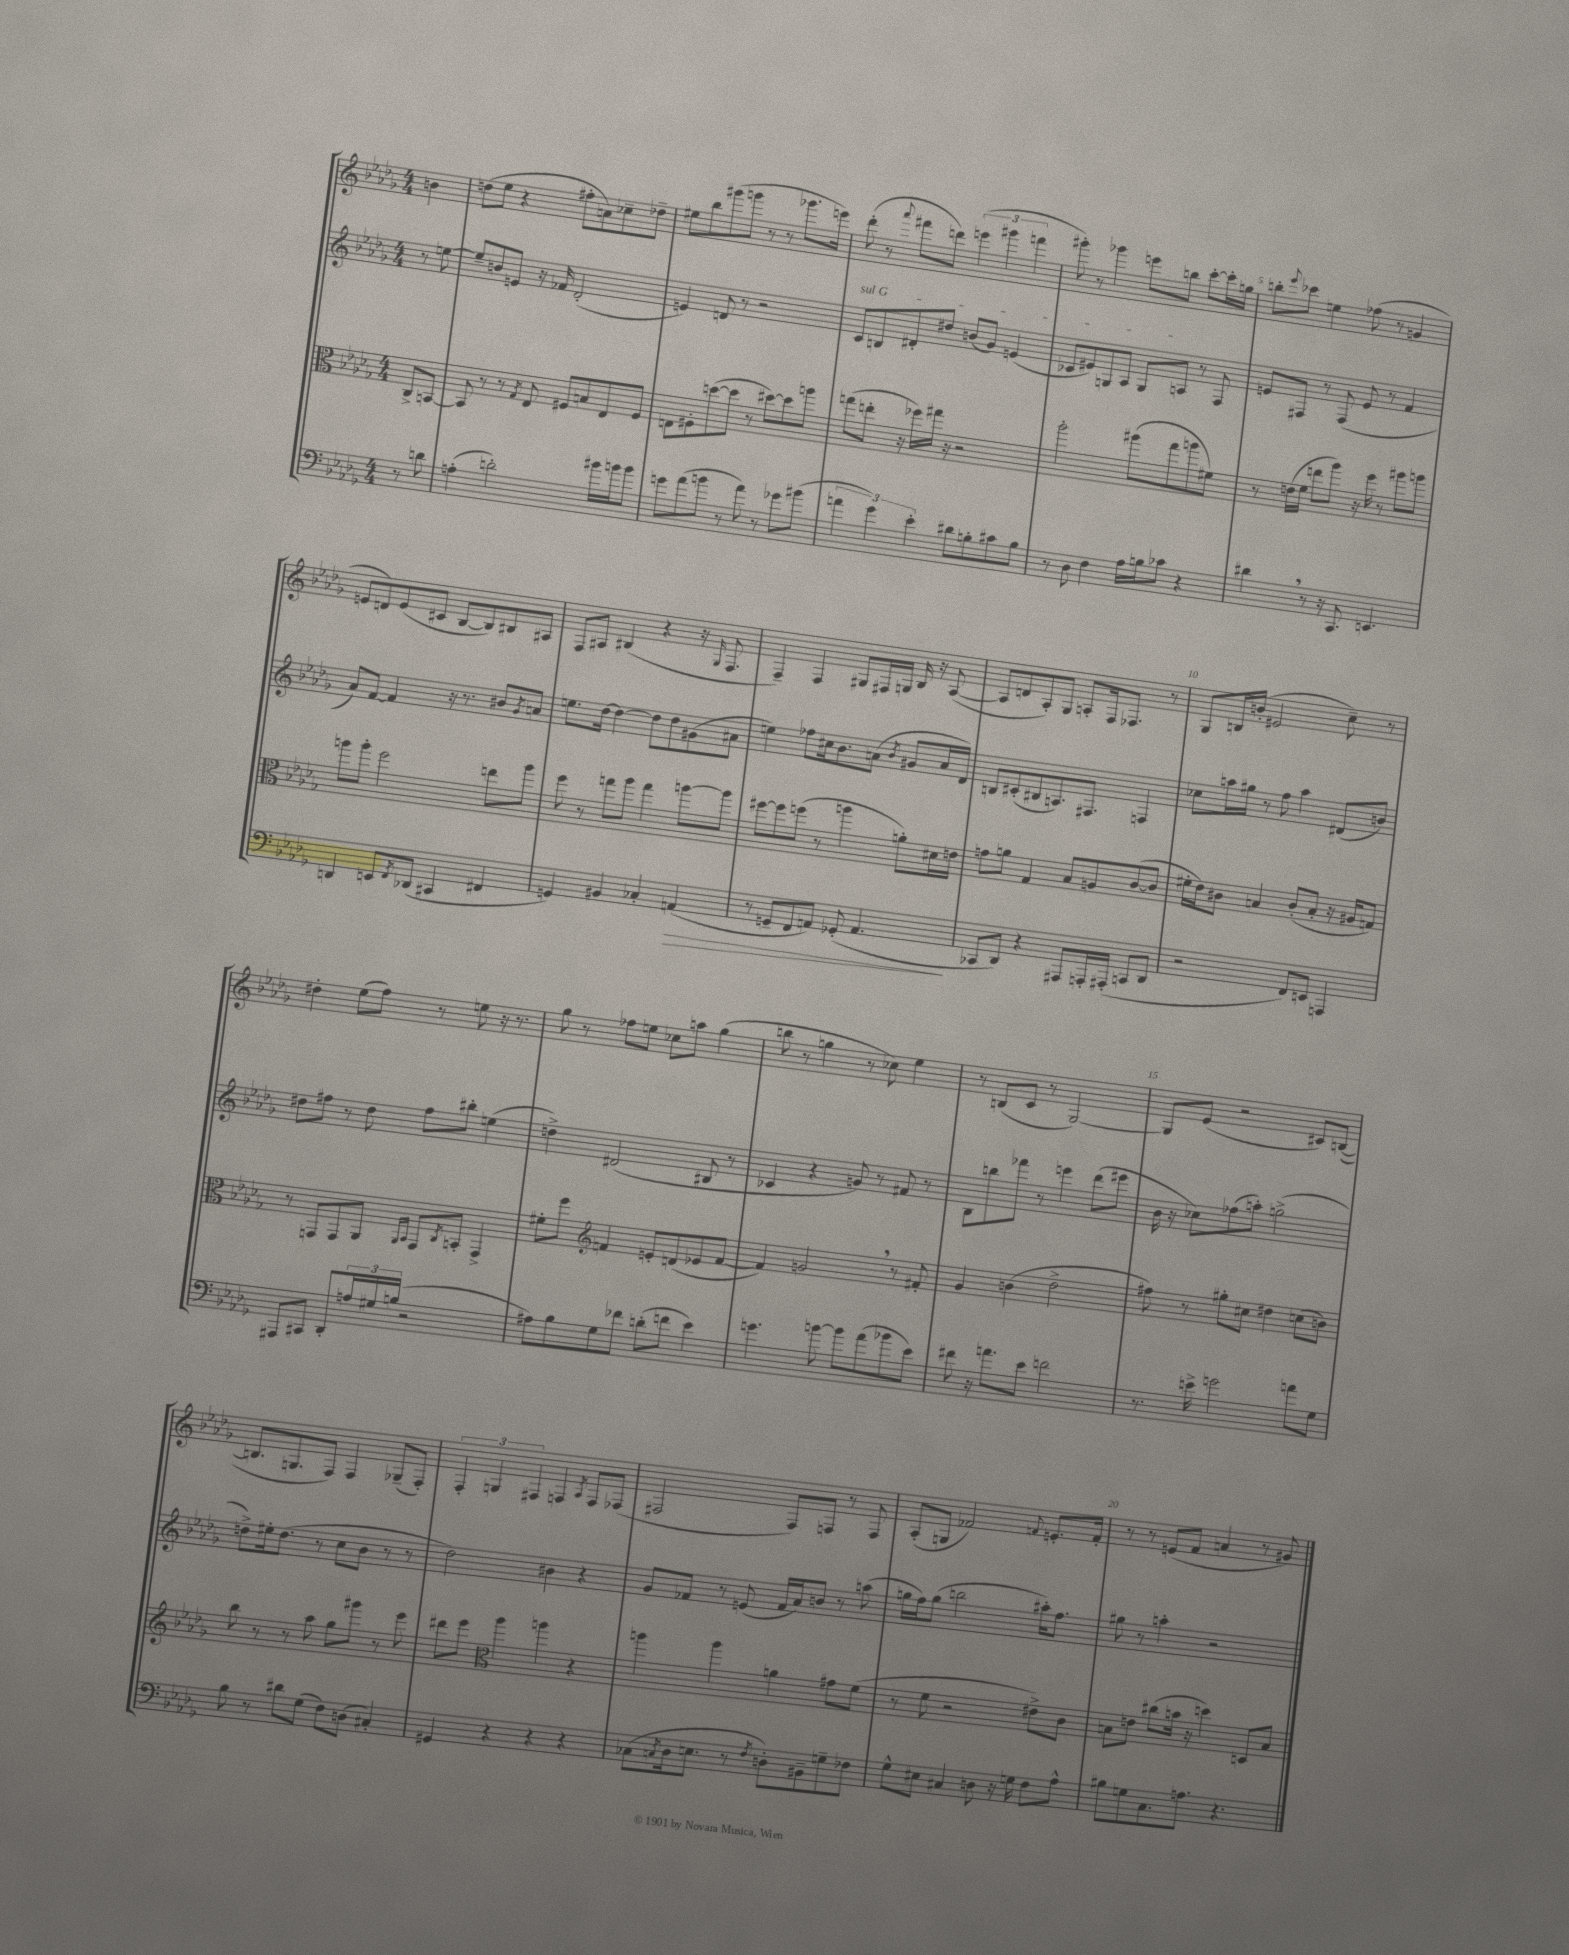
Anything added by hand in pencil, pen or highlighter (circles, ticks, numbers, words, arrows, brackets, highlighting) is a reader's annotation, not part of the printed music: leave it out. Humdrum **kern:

**kern	**kern	**kern	**kern
*staff4	*staff3	*staff2	*staff1
*clefF4	*clefC3	*clefG2	*clefG2
*k[b-e-a-d-g-]	*k[b-e-a-d-g-]	*k[b-e-a-d-g-]	*k[b-e-a-d-g-]
*M4/4	*M4/4	*M4/4	*M4/4
8r	8C^	8r	4b
8d	[8BB	[8ee	.
=	=	=	=
(4A'	8BB]	8ee~]	(8dd
.	8r	8b	8ee-
2d')	8r	8e	4r
.	8qG-	.	.
.	8E-	16r	.
.	.	16f-	.
.	8F#	(2d-'	8ff#'
.	8B	.	8a)
16b#	8E-	.	8cc-~
16b	.	.	.
8b	8F#	.	8dd-~
=	=	=	=
8g	8E	4e)	8ee#
(8a-	8F#'	.	8bb-
8b	([8dd	8d	(8ggg#
8r	8dd]	8r	8ggg
8a-)	8r	2r	8r
8r	[8dd#)	.	8r
8g-	8dd#]	.	8.ggg-
(8b#	8aa	.	.
.	.	.	16eee)
=	=	=	=
6a	(8gg	8c	(8ddd-'
.	8ee'	8B	8r
6g-)	.	.	.
.	.	.	8qqaaa-
.	16r	8d#'	8fff#
.	16ff-)	.	.
6e-'	.	.	.
.	16gg#	8dd#	8ddd)
.	16r	.	.
8d#	2r	(8b	(6eee
8B'	.	8g-)	.
.	.	.	6ggg#
8c#	.	(4e	.
.	.	.	6fff
8B	.	.	.
=	=	=	=
8r	2aa-'	8c-	8ggg#')
8D-	.	8e#)	8r
4F	.	8G	4ggg-
.	.	8A-	.
16A-	(8aa#	8G	8eee
16B	.	.	.
8c-	8gg-	8A	8bb
4r	8aa	8r	[8ccc'
.	8f#)	8F	16ccc']
.	.	.	16gg
=	=	=	=
4d#	8r	8e	8bb'
.	.	.	8qqeee-
.	(16e	8F#	8ccc-
.	16f	.	.
8r	8ee	8r	4ee
16r	8aa-)	(8F#	.
8.CC	.	.	.
.	16r	8e	(8ff-
.	16ff	.	.
4.EE	8r	8r	8r
.	8aa#	4f	4g
.	8aa	.	.
=	=	=	=
4DD	8aa	8a-)	8e
.	8aa'	[8f	8d)
8EE	2ff	4f]	(8e
8qFF	.	.	.
(8DD-	.	.	8c#
4CC#	.	16r	[8B-
.	.	8.r	.
.	.	.	8B-])
4FF#	8ee	8b#	8B#
.	.	8qg-	.
.	8aa	8a	8A#
=	=	=	=
4GG)	8ff	8.ee	8F
.	8r	.	8A#
.	.	[16dd-	.
4BB#	8gg	4dd-_	(4B#
.	8aa-	.	.
4C-'	4gg	8dd-]	4r
.	.	8dd-	.
(4AA	[8aa	(8g#	16r
.	.	.	16qqG-
.	.	.	8.F
.	8aa]	8a#	.
=	=	=	=
8r	[8ff#	4ee)	4F~)
8GG~	8ff#]	.	.
8FF	(8ff	8ff-	4F
8AA)	8r	16cc#	.
.	.	8.b-	.
(8GG-'	4aa	.	8G#
4.AA	.	(8a	16F#
.	.	.	16G
.	.	8qb-	.
.	8a')	8g#	16B-
.	.	.	16r
.	16d#	16a	([8A-
.	16e	16d-)	.
=	=	=	=
8CC-	8g	8B	8A-]
8DD-)	8a	(8c#'	8d
4r	4G-	8B#	8A-')
.	.	8.A)	8G-
8AAA#	8B-	.	8A'
.	.	8.F#	.
16AAA'	8A	.	16F
(16AAA#'	.	.	8.F-
8CC	([8c	4F	.
8DD-	8c]	.	8r
=	=	=	=
2r	16f#'	8cc-	8G-
.	16e-)	.	.
.	8c#	16aa	16B
.	.	16gg#	(16b'
.	4B	8r	2e#
.	.	8ff	.
8FF)	(8c#'	4aa	.
8EE	8B'	.	.
4AAA	16r	(8d#	8cc~)
.	16A#	.	.
.	8G)	8b)	8r
=	=	=	=
8AAA#	8r	8dd#	4dd#'
8CC#	8GG	8ff#	.
8DD-'	8GG	8r	(8ee-
24A	8AA-	8dd#	8ff)
24G#	.	.	.
(24B	.	.	.
.	16qqAA-	.	.
.	16qqBB-	.	.
2r	8GG	8ff#	8r
.	8qC	.	.
.	8BB'	8bb#'	8ee
.	4GG^	(4ee	16r
.	.	.	8.r
=	=	=	=
8A#)	8f#'	4dd^)	8gg-
8B-	8ff	.	8r
*	*clefG2	*	*
8G-	4f	(2d#	8ff-
8f-	.	.	8ee
(8d'	8e'	.	8cc-
8f	(8d	.	8aa
4e-)	8e-	8B#	(4gg-
.	[8f	8r	.
=	=	=	=
4.g	4f])	4c-	8bb
.	.	.	8r
.	2g	4r	4gg
[8b	.	.	.
8b]	.	8g)	8r
(8a-	.	8r	8cc-)
8b-	8r	8f#	4ee-
8e-)	8f#'	8r	.
=	=	=	=
8f#	4g-	8B-	8r
16r	.	8bb	(8B
8.a	.	.	.
.	(4b	8fff-	8c
8e-	.	8r	8r
2f	2dd-^	4eee	[2G-)
.	.	(8ddd-	.
.	.	8eee#	.
=	=	=	=
8.r	8ff#)	16b-	8G-]
.	.	16r	.
.	8r	8cc-)	(8e-
16e^	.	.	.
2g	8gg#'	(8ff-	2r
.	8cc#	8aa')	.
.	4dd#	(2gg^	.
8a	(8cc	.	8c#)
8G-	8b)	.	([8B
=	=	=	=
8B-	8bb-	8dd^)	8.B]
8r	8r	16ee#'	.
.	.	(8.dd	8.G
8d#	8r	.	.
(8G-	8aa-	8r	8F)
8F)	8gg-	8cc	4F
(8D	8ggg#	8b-	.
4C#')	8r	8r	(8G-~
.	8eee-	8r	8F')
=	=	=	=
4GG#	8ddd#	2dd-)	6F'
.	8eee-	.	.
.	.	.	6G
*	*clefC3	*	*
4r	4aa-	.	.
.	.	.	6F#
4r	4aa	4b#	4F
.	.	.	8qA-
4r	4r	4r	8F
.	.	.	(8F-
=	=	=	=
(8C-	4aa	8g-	2F#
8qC	.	.	.
16D-	.	8f-	.
8.E	.	.	.
.	4aa	8r	.
8r	.	(8e	.
8qF	.	.	.
8D')	4a	16f-	8F#)
.	.	16a-)	.
8BB#~	.	8b	8F
8G~	8g#	8r	8r
8F-	(8f	(8aa	8F
=	=	=	=
8G-^^	8r	16gg	(8A-'
.	.	16ff)	.
8E#	8f	(8gg	8G
4C#	2r	2bb	2f-)
8D	.	.	.
16r	.	.	.
16G	.	.	.
.	.	.	8qqf
8F	8e#^)	16aa#')	8.e'
.	.	8.ff	.
8A-^^	8c	.	.
.	.	.	16f'
=	=	=	=
8B#	8B	8gg#	8r
8G	8e	8r	8r
8.C	(8cc#	4aa'	(8e
.	16b	.	8f
8.A	16r	.	.
.	4dd)	2r	4a
4.r	.	.	.
.	8D	.	8r
.	8B	.	8g#)
==	==	==	==
*-	*-	*-	*-
